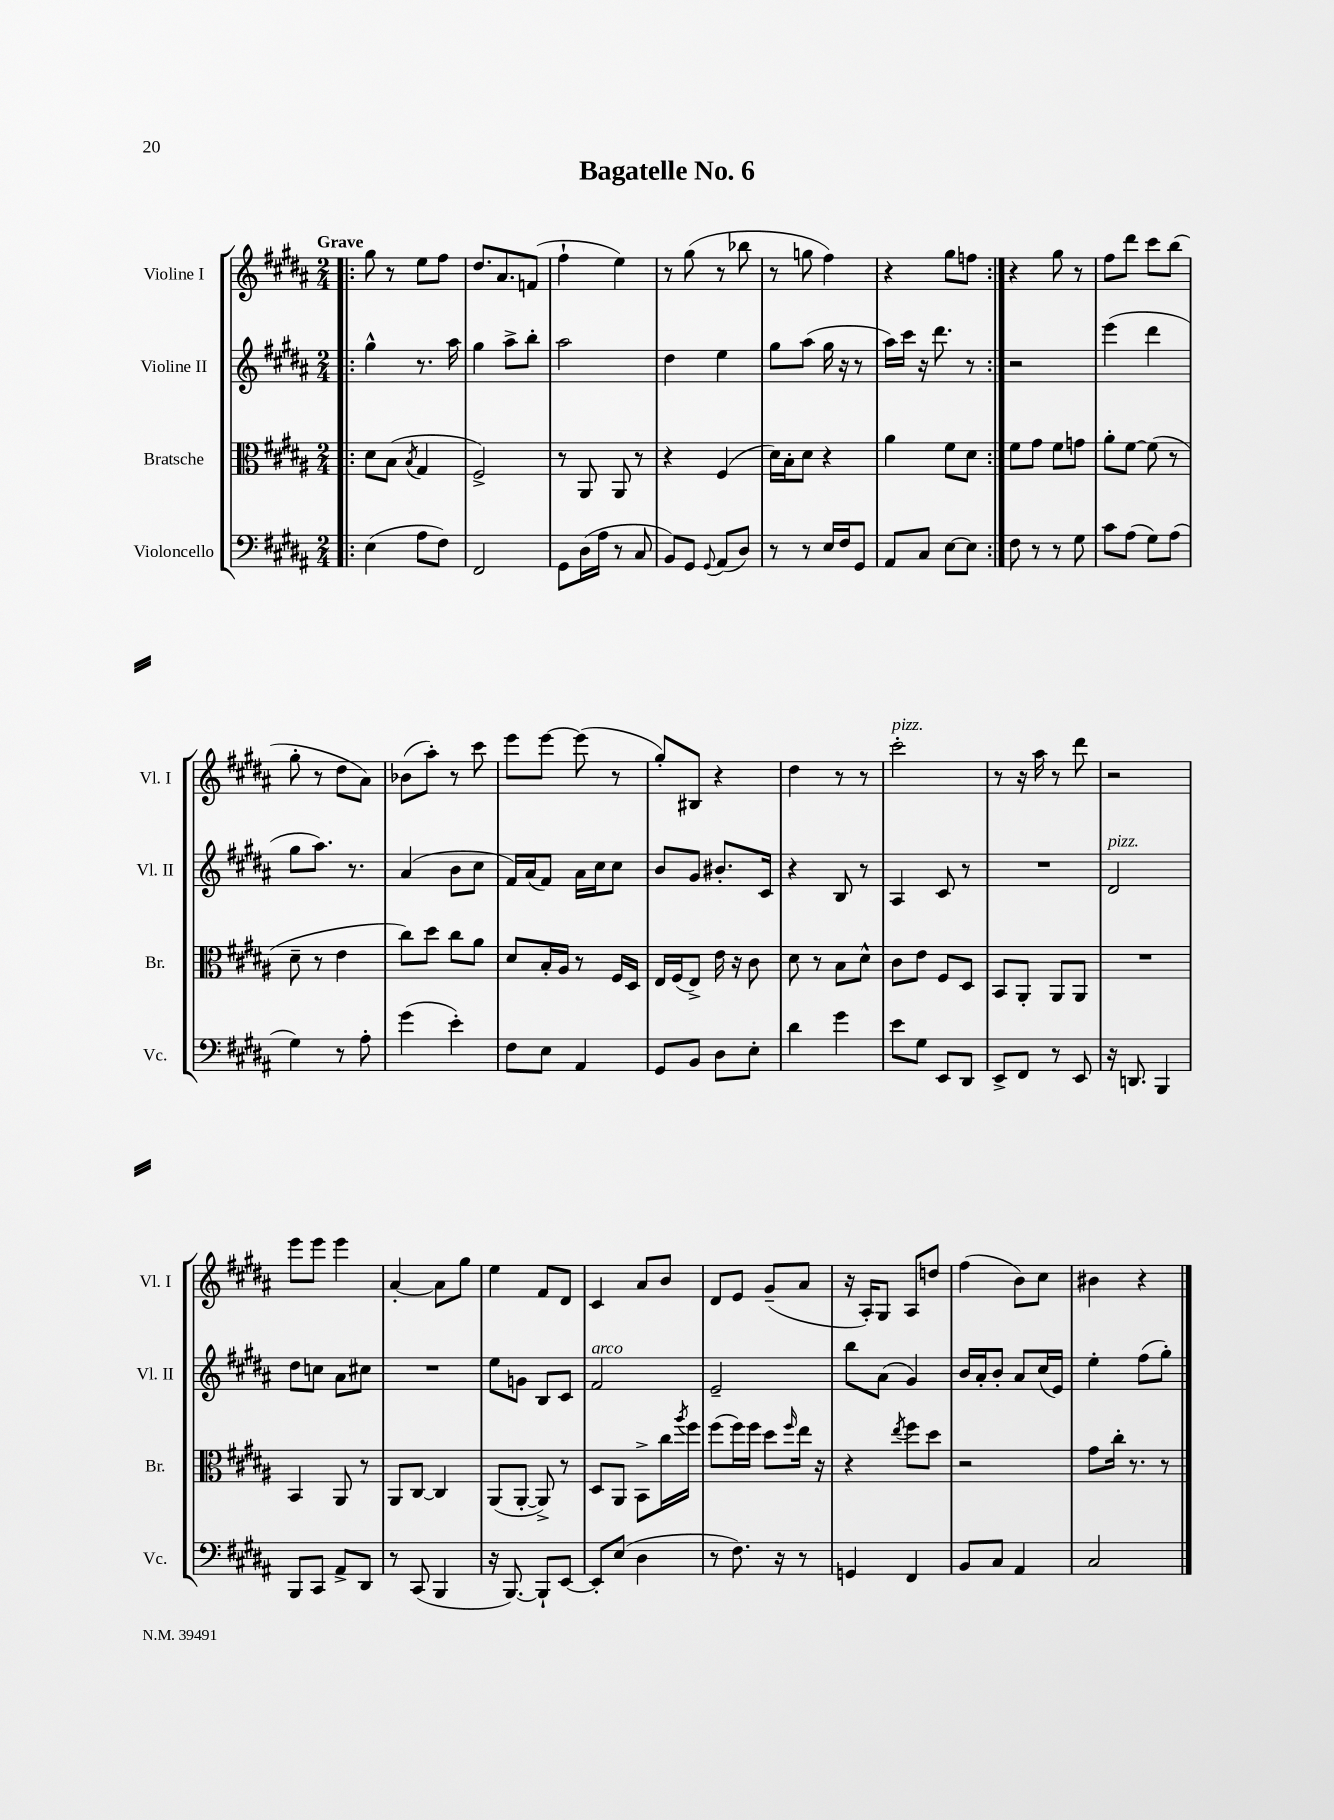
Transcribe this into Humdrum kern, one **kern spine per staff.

**kern	**kern	**kern	**kern
*part4	*part3	*part2	*part1
*staff4	*staff3	*staff2	*staff1
*I"Violoncello	*I"Bratsche	*I"Violine II	*I"Violine I
*I'Vc.	*I'Br.	*I'Vl. II	*I'Vl. I
*clefF4	*clefC3	*clefG2	*clefG2
*k[f#c#g#d#a#]	*k[f#c#g#d#a#]	*k[f#c#g#d#a#]	*k[f#c#g#d#a#]
*M2/4	*M2/4	*M2/4	*M2/4
=1!|:	=1!|:	=1!|:	=1!|:
!	!	!	!LO:TX:a:B:t=Grave
(4E\	8d#\L	4gg#^^\	8gg#\
.	(8B\J	.	8r
.	8qB/	.	.
8A#\L	4G#/	8.r	8ee\L
8F#\J)	.	.	8ff#\J
.	.	16aa#\	.
=2	=2	=2	=2
2FF#/	2F#^/)	4gg#\	8.dd#/L
.	.	.	8.a#/
.	.	8aa#^\L	.
.	.	8bb'\J	(8fn/J
=3	=3	=3	=3
8GG#\L	8r	2aa#\	4ff#`\
(16D#\L	8AA#/	.	.
16A#\JJ	.	.	.
8r	8AA#/	.	4ee\)
8C#/	8r	.	.
=4	=4	=4	=4
8BB/L)	4r	4dd#\	8r
8GG#/J	.	.	(8gg#\
8qqGG#/	.	.	.
(8AA#/L	(4F#/	4ee\	8r
8D#/J)	.	.	8bb-X\
=5	=5	=5	=5
8r	16d#\LL)	8gg#\L	8r
.	16B'\J	.	.
8r	8d#\J	(8aa#\J	8ggn\
16E/LL	4r	16gg#\	4ff#\)
16F#/J	.	16r	.
8GG#/J	.	8r	.
=6	=6	=6	=6
8AA#/L	4a#\	16aa#\LL)	4r
.	.	16ccc#\JJ	.
8C#/J	.	16r	.
.	.	8.ddd#\	.
[8E\L	8f#\L	.	8gg#\L
8E\J]	8d#\J	8r	8ffn\J
=7:|!	=7:|!	=7:|!	=7:|!
8F#\	8f#\L	2r	4r
8r	8g#\J	.	.
8r	8f#\L	.	8gg#\
8G#\	8gn\J	.	8r
=8	=8	=8	=8
8c#\L	8a#'\L	(4eee\	8ff#\L
(8A#\J	[8f#\J	.	8ddd#\J
8G#\L)	(8f#\]	4ddd#\	8ccc#\L
(8A#\J	8r	.	(8bb\J
!!LO:LB:g=z
=9	=9	=9	=9
4G#\)	8d#~\	8gg#\L	8gg#'\
.	8r	8.aa#\J)	8r
8r	4e\	.	8dd#\L
.	.	8.r	.
8A#'\	.	.	8a#\J)
=10	=10	=10	=10
(4g#\	8cc#\L)	(4a#/	(8b-X\L
.	8dd#\J	.	8aa#'\J)
4e'\)	8cc#\L	8b\L	8r
.	8a#\J	8cc#\J	8ccc#\
=11	=11	=11	=11
8F#\L	8d#/L	16f#/LL)	8eee\L
.	.	(16a#/J	.
8E\J	16B'/L	8f#/J)	[8eee\J
.	16A#/JJ	.	.
4AA#/	8r	16a#\LL	(8eee\]
.	.	16cc#\J	.
.	16F#/LL	8cc#\J	8r
.	16D#/JJ	.	.
=12	=12	=12	=12
8GG#/L	16E/LL	8b/L	8gg#'/L)
.	(16F#/J	.	.
8BB/J	8E^/J)	8g#/J	8B#X/J
8D#\L	16e\	8.b#X'/L	4r
.	16r	.	.
8E'\J	8c#\	.	.
.	.	16c#/Jk	.
=13	=13	=13	=13
4d#\	8d#\	4r	4dd#\
.	8r	.	.
4g#\	8B\L	8B/	8r
.	8d#^^\J	8r	8r
=14	=14	=14	=14
!	!	!	!LO:TX:a:i:t=pizz.
8e\L	8c#\L	4A#/	2ccc#'\
8G#\J	8e\J	.	.
8EE/L	8F#/L	8c#/	.
8DD#/J	8D#/J	8r	.
=15	=15	=15	=15
8EE^/L	8BB/L	2r	8r
8FF#/J	8AA#'/J	.	16r
.	.	.	16aa#\
8r	8AA#/L	.	8r
8EE/	8AA#/J	.	8ddd#\
=16	=16	=16	=16
!	!	!LO:TX:a:i:t=pizz.	!
16r	2r	2d#/	2r
8.DDn/	.	.	.
4BBB/	.	.	.
!!LO:LB:g=z
=17	=17	=17	=17
8BBB/L	4BB/	8dd#\L	8eee\L
8CC#/J	.	8ccn\J	8eee\J
8AA#^/L	8AA#/	8a#\L	4eee\
8DD#/J	8r	8cc#X\J	.
=18	=18	=18	=18
8r	8AA#/L	2r	[4a#'/
(8CC#/	[8C#/J	.	.
4BBB/	4C#/]	.	8a#\L]
.	.	.	8gg#\J
=19	=19	=19	=19
16r	(8AA#/L	8ee\L	4ee\
[8.BBB/)	.	.	.
.	[8AA#'/J	8gn\J	.
8BBB`/L]	8AA#^/])	8B/L	8f#/L
[8EE/J	8r	8c#/J	8d#/J
=20	=20	=20	=20
!	!	!LO:TX:a:i:t=arco	!
8EE'/L]	8D#/L	2f#/	4c#/
(8E/J	8AA#/J	.	.
4D#\	8BB^\L	.	8a#/L
.	16cc#\L	.	8b/J
.	8qaa#/	.	.
.	16ff#\JJ	.	.
=21	=21	=21	=21
8r	(8ff#\L	2e~/	8d#/L
8.F#\)	16ff#\L)	.	8e/J
.	16ff#\JJ	.	.
.	8dd#\L	.	(8g#~/L
16r	.	.	.
.	16qqff#/	.	.
8r	16ee\Jk	.	8a#/J
.	16r	.	.
=22	=22	=22	=22
4GGn/	4r	8bb\L	16r
.	.	.	16A#'/KL)
.	.	(8a#\J	8G#/J
.	8qee/	.	.
4FF#/	8ff#\L	4g#/)	8A#/L
.	8dd#\J	.	8ddn/J
=23	=23	=23	=23
8BB/L	2r	16b/LL	(4ff#\
.	.	16a#'/J	.
8C#/J	.	8b'/J	.
4AA#/	.	8a#/L	8b\L)
.	.	(16cc#/L	8cc#\J
.	.	16e/JJ)	.
=24	=24	=24	=24
2C#/	8g#\L	4ee'\	4b#X\
.	16cc#'\Jk	.	.
.	8.r	.	.
.	.	(8ff#\L	4r
.	8r	8gg#'\J)	.
==	==	==	==
*-	*-	*-	*-
